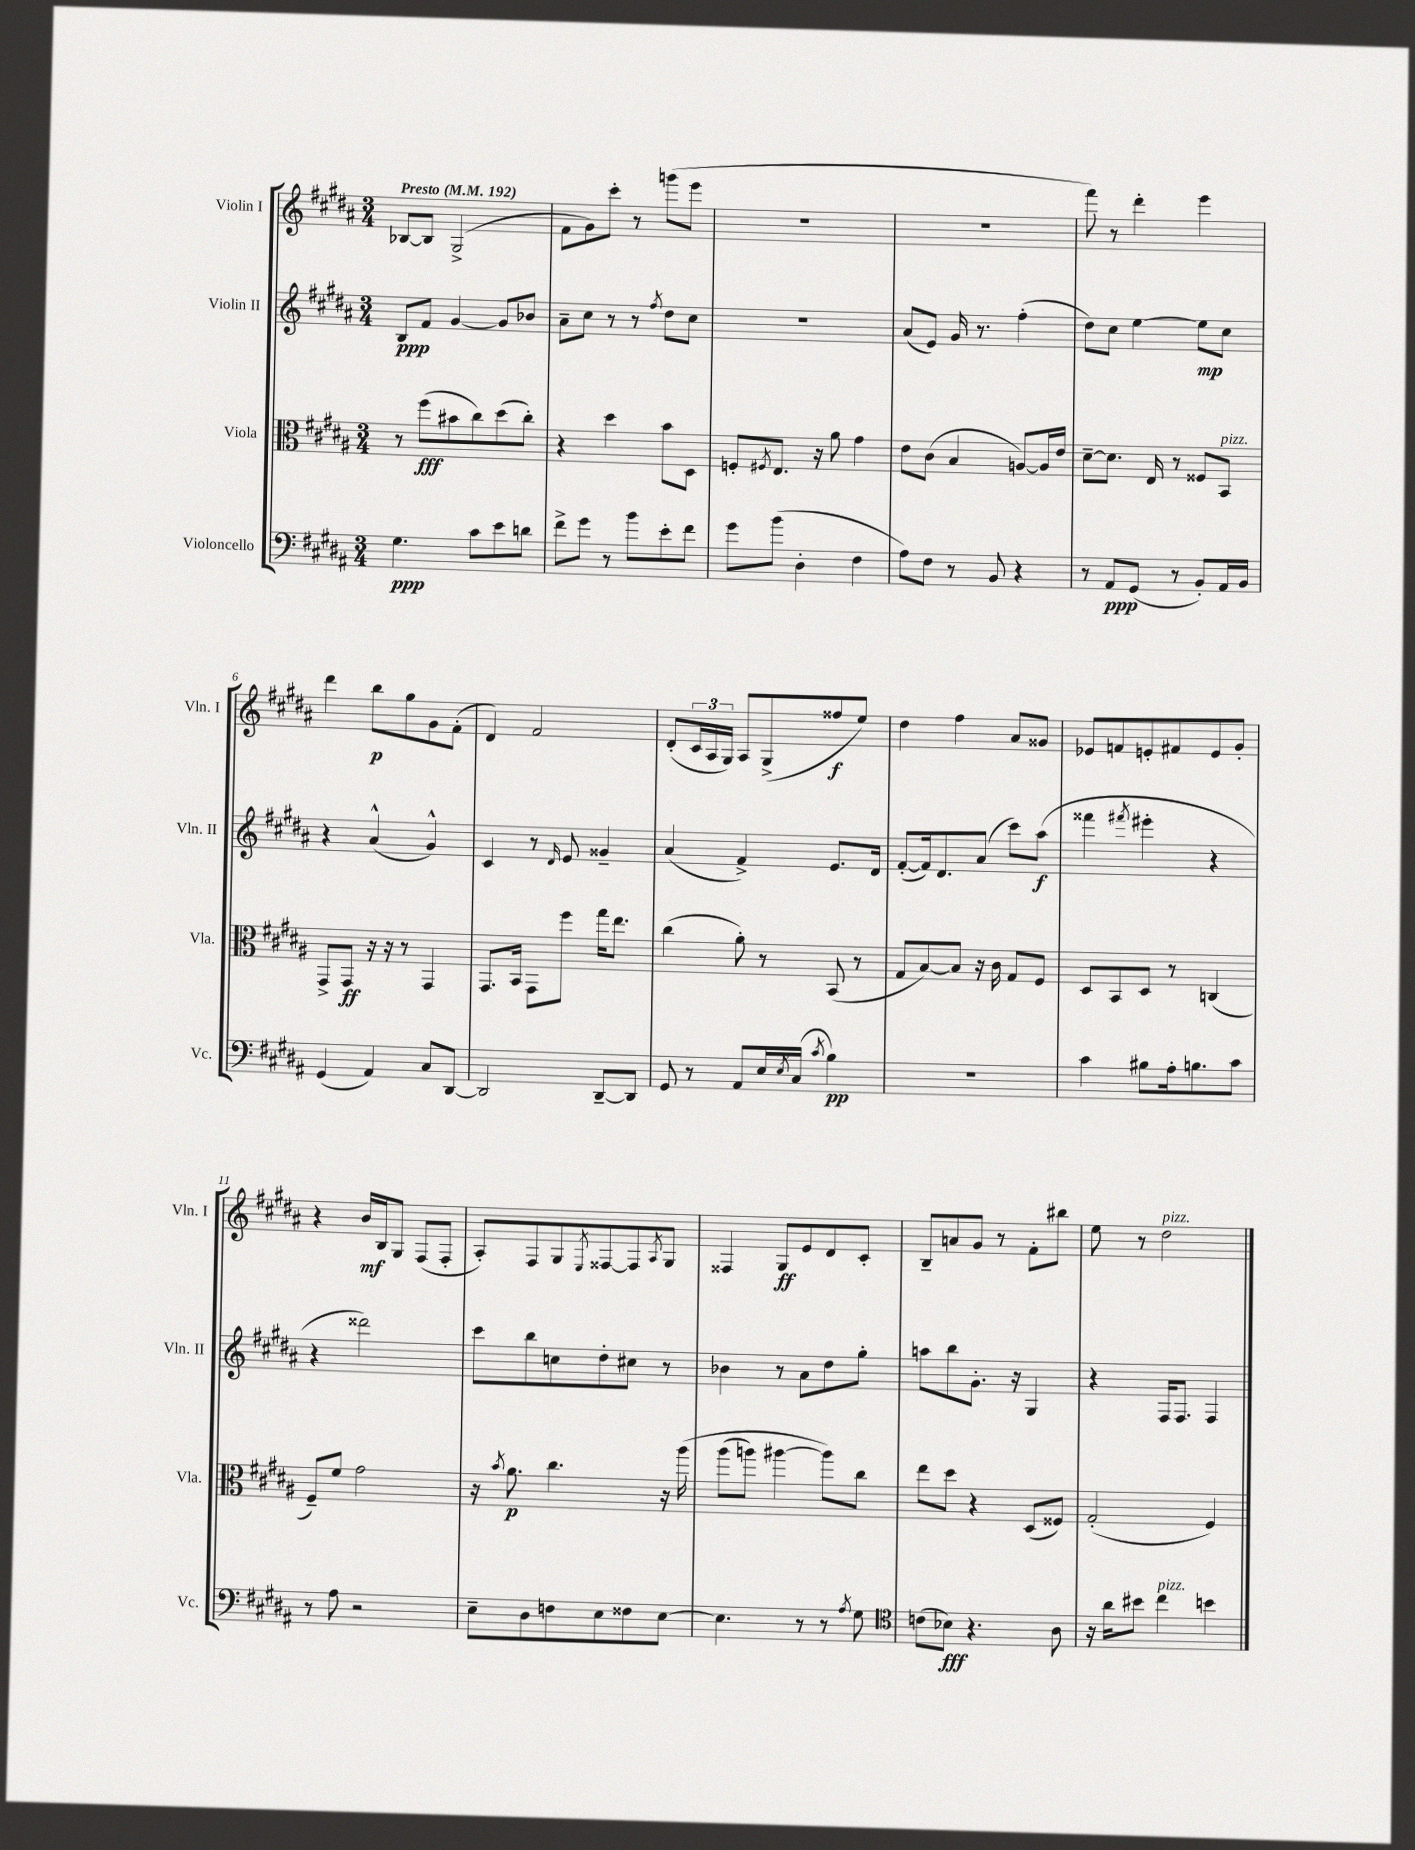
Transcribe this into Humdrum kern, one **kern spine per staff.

**kern	**kern	**kern	**kern
*staff4	*staff3	*staff2	*staff1
*clefF4	*clefC3	*clefG2	*clefG2
*k[f#c#g#d#a#]	*k[f#c#g#d#a#]	*k[f#c#g#d#a#]	*k[f#c#g#d#a#]
*M3/4	*M3/4	*M3/4	*M3/4
*MM192	*MM192	*MM192	*MM192
4.G#\	8r	8B/L	[8B-/L
.	(8ff#\L	8f#/J	8B-/]J
.	8b#\	[4g#/	(2G#^/
8c#\L	8cc#\)	.	.
8e\	(8dd#\	8g#/]L	.
8d\J	8cc#'\J)	8b-/J	.
=	=	=	=
8f#^\L	4r	8a#~\L	8f#\L
8g#\J	.	8cc#\J	8g#\)
8r	4dd#\	8r	8ccc#'\J
8b\L	.	8r	8r
.	.	8qff#/	.
8e'\	8b\L	8dd#\L	(8ggg\L
8f#\J	8D#\J	8cc#\J	8eee\J
=	=	=	=
8g#\L	8F'/L	2.r	2.r
.	8qF#/	.	.
(8b\J	8.E/J	.	.
4D#'\	.	.	.
.	16r	.	.
.	8a#\	.	.
4F#\	4g#\	.	.
=	=	=	=
8A#\L)	8e\L	(8a#/L	2.r
8F#\J	(8c#\J	8e/J)	.
8r	4B/	16g#/	.
.	.	8.r	.
8BB/	.	.	.
4r	[8A/L)	(4ff#'\	.
.	16A/]L	.	.
.	16e/JJ	.	.
=	=	=	=
8r	[8d#~\L	8dd#\L)	8fff#\)
8AA#/L	8.d#\]J	8cc#\J	8r
(8GG#/J	.	[4ee\	4ddd#'\
.	16E/	.	.
8r	8r	.	.
8BB'/L)	8F##/L	8ee\]L	4eee\
16AA#/L	8BB/J	8cc#\J	.
16BB/JJ	.	.	.
=	=	=	=
(4GG#/	8GG#^/L	4r	4ddd#\
.	8GG#/J	.	.
4AA#/)	16r	(4a#^^/	8bb\L
.	16r	.	.
.	8r	.	8gg#\
8C#/L	4GG#/	4g#^^/)	8g#\
[8DD#/J	.	.	(8f#'\J
=	=	=	=
2DD#/]	8.GG#/L	4c#/	4d#/)
.	16BB/Jk	.	.
.	8GG#\L	8r	2f#/
.	.	16qqd#/	.
.	8ff#\J	8e/	.
[8DD#~/L	16gg#\LK	4g##~/	.
.	8.ee\J	.	.
8DD#/]J	.	.	.
=	=	=	=
8GG#/	(4cc#\	(4a#/	(8d#'/L
8r	.	.	24c#/L
.	.	.	24A#/
.	.	.	24G#/JJ)
8AA#/L	8a#'\)	4f#^/)	8A#/L
16E/L	8r	.	(8G#^/
8qE/	.	.	.
(16C#/JJ	.	.	.
8qc#/	.	.	.
4B\)	(8BB/	8.e/L	8ff##/
.	8r	.	8ee/J)
.	.	16d#/Jk	.
=	=	=	=
2.r	8G#/L	([8f#'/L	4dd#\
.	[8B/)	16f#/]k)	.
.	.	8.d#/	.
.	8B/]J	.	4ff#\
.	16r	(8a#/J	.
.	16c#\	.	.
.	8G#/L	8ccc#\L)	8a#/L
.	8F#/J	(8aa#\J	8g##/J
=	=	=	=
4c#\	8D#/L	4fff##\	8e-/L
.	8BB/	.	8f/
.	.	8qfff#/	.
8B#\L	8D#/J	4eee#'\	8e'/
16A#'\k	8r	.	8f#/
8.B\	.	.	.
.	(4C/	4r	8e/
8c#\J	.	.	8g#'/J
=	=	=	=
8r	8F#~/L)	4r	4r
8A#\	8f#/J	.	.
2r	2g#\	2ddd##\)	16b/LL
.	.	.	16B/J
.	.	.	8G#/J
.	.	.	(8F#/L
.	.	.	8F#'/J
=	=	=	=
8E~\L	16r	8ccc#\L	8A#'/L)
.	8qb/	.	.
.	8.a#\	.	.
8D#\	.	8bb\	8F#/
8F\	4.cc#\	8cc\	8G#/
.	.	.	8qE/
8E\	.	8dd#'\	[8F##/
8F##\	.	8cc#\J	8F##/]
.	.	.	8qA#/
[8E\J	16r	8r	8G#/J
.	&(16aa#\	.	.
=	=	=	=
4.E\]	(8aa#\L	4b-\	4F##/
.	8aa\J)	.	.
.	[4aa#\	8r	8G#/L
8r	.	8a#\L	8e/
8r	8aa#\]L&)	8dd#\	8d#/
8qA#/	.	.	.
8G#\	8cc#\J	8gg#'\J	8c#'/J
=	=	=	=
*clefC4	*	*	*
(8c\L	8ee\L	8aa\L	8B~/L
8B-\J)	8dd#\J	8bb\	8a/
4.r	4r	8.g#'\J	8g#/J
.	.	.	8r
.	.	16r	.
.	(8D#/L	4G#/	8f#'\L
8A#\	8F##/J)	.	8bb#\J
=	=	=	=
16r	(2G#'/	4r	8ee\
16a#\LK	.	.	.
8b#\J	.	.	8r
4cc#\	.	16F#/LK	2dd#\
.	.	8.F#/J	.
4b\	4F#/)	4F#/	.
==	==	==	==
*-	*-	*-	*-
